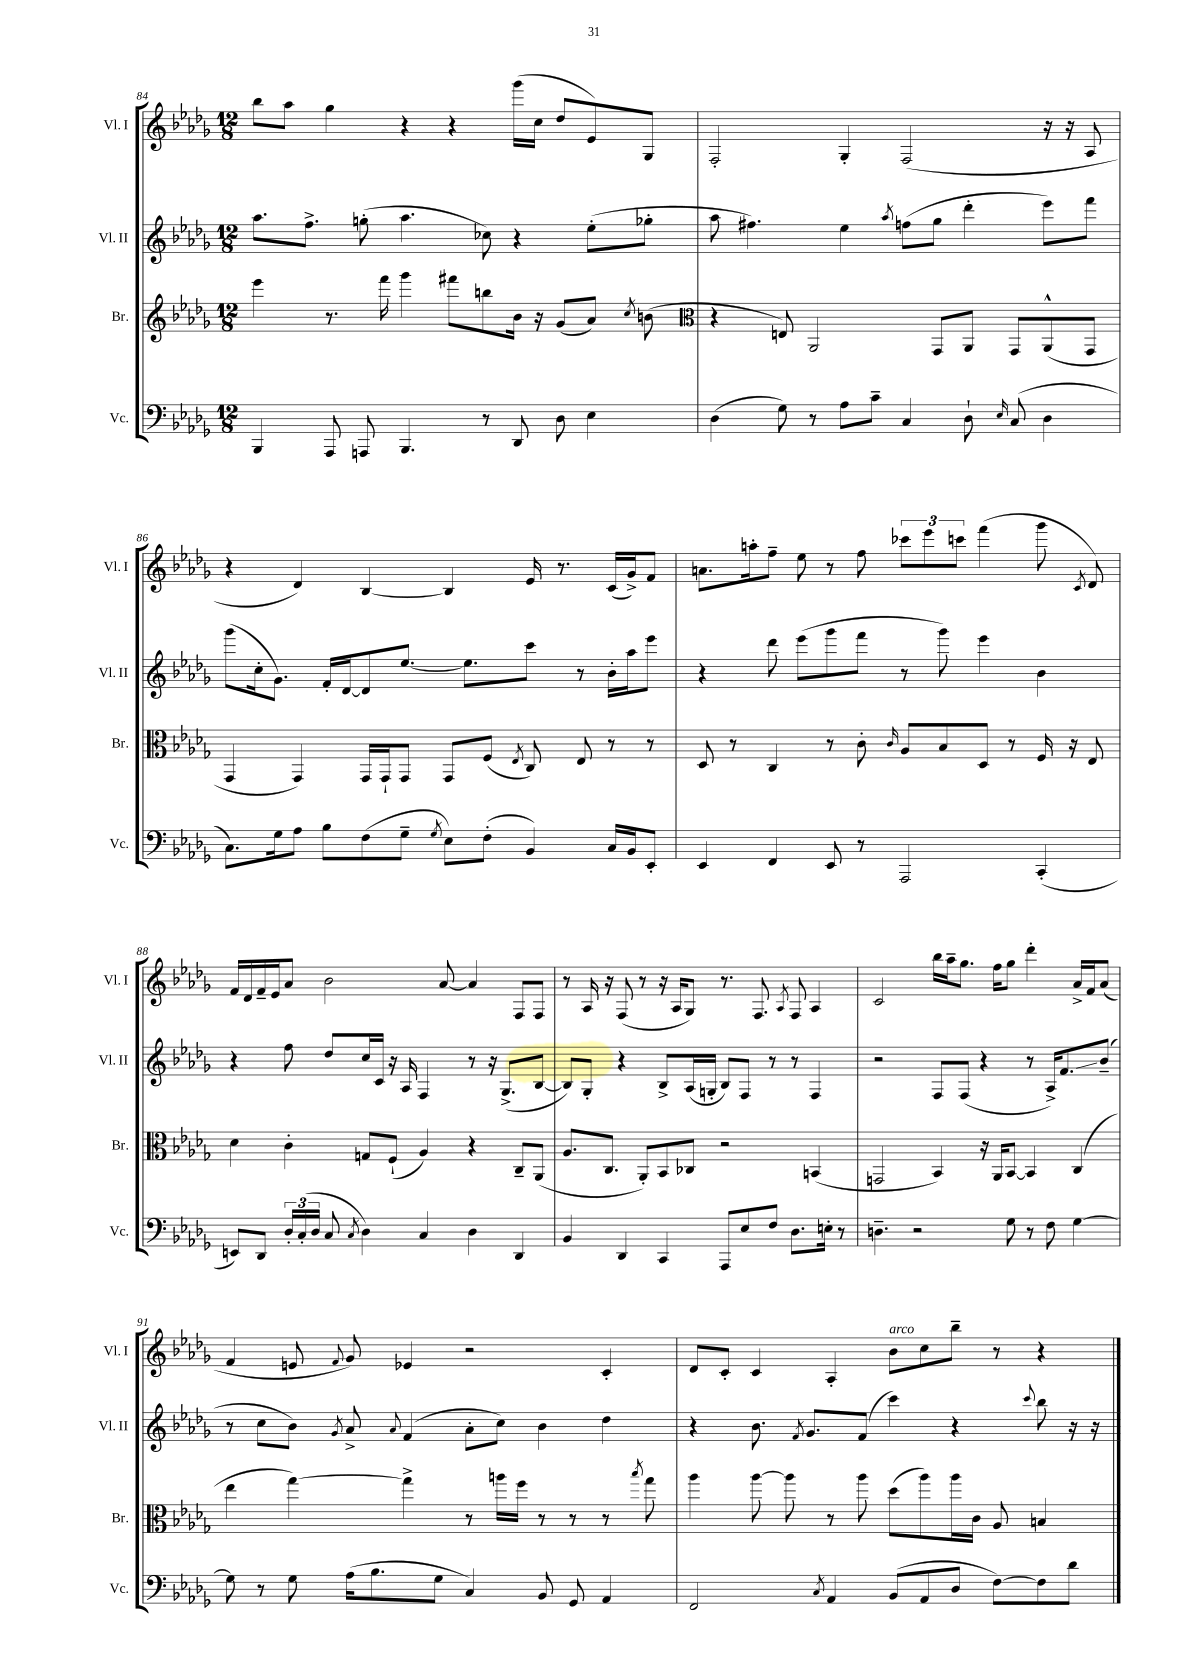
<<
\new StaffGroup <<
\new Staff = "s0" \with { instrumentName = "Vl. I" shortInstrumentName = "Vl. I" } {
    \clef treble \key des \major \numericTimeSignature \time 12/8
    \autoBeamOff bes''8[ aes''8] ges''4 r4 r4 ges'''16[( c''16] des''8[ ees'8) ges8] |
    f2-. ges4-. f2( r16 r16 aes8 |
    r4 des'4) bes4~ bes4 ees'16 r8. c'16[( ges'16->) f'8] |
    a'8.[ a''16-. f''8]-- ees''8 r8 f''8 \tuplet 3/2 { ces'''8[ ees'''8 c'''8] } f'''4( ges'''8 \acciaccatura { c'8 } des'8) |
    f'16[ des'16 f'16-- ees'16 aes'8] bes'2 aes'8~ aes'4 f8[ f8] |
    r8 aes16 r16 f8( r8 r16 aes16[ ges8]) r8. f8. \acciaccatura { aes8 } f8 aes4 |
    c'2 bes''16[ aes''16-- ges''8.] f''16[ ges''8] des'''4-. aes'16[-> f'16 aes'8]( |
    f'4 e'8 \appoggiatura { f'8 } ges'8) ees'4 r2 c'4-. |
    des'8[ c'8]-. c'4 aes4-. bes'8[^\markup { \italic "arco" } c''8 bes''8]-- r8 r4 \bar "|." |
}
\new Staff = "s1" \with { instrumentName = "Vl. II" shortInstrumentName = "Vl. II" } {
    \clef treble \key des \major \numericTimeSignature \time 12/8
    \autoBeamOff aes''8.[ f''8.]-> g''8-.( aes''4. ces''8) r4 ees''8[-.( ges''8]-. |
    aes''8 fis''4.) ees''4 \acciaccatura { aes''8 } f''8[( ges''8] des'''4-. ees'''8[) f'''8] |
    ges'''8[( c''16-. ges'8.]) f'16[-. des'16~ des'8 ees''8.]~ ees''8.[ c'''8] r8 bes'16[-. aes''16 ees'''8] |
    r4 des'''8 ees'''8[( ges'''8 f'''8] r8 ges'''8) ees'''4 bes'4 |
    r4 f''8 des''8[ c''16 c'16] r16 aes16 f4 r8 r16 ges8.[->( bes8]~ |
    bes8[) ges8]-. r4 bes8[-> aes16( g16]-. bes8[) f8] r8 r8 f4 |
    r2 f8[ f8]( r4 r8 aes16[->) f'8.\glissando bes'8]--( |
    r8 c''8[ bes'8]) \acciaccatura { ges'8 } aes'8-> \appoggiatura { aes'8 } f'4( aes'8[-. c''8]) bes'4 des''4 |
    r4 bes'8. \acciaccatura { f'8 } ges'8.[ f'8]( c'''4) r4 \appoggiatura { c'''8 } bes''8 r16 r16 \bar "|." |
}
\new Staff = "s2" \with { instrumentName = "Br." shortInstrumentName = "Br." } {
    \clef treble \key des \major \numericTimeSignature \time 12/8
    \autoBeamOff ees'''4 r8. f'''16 ges'''4 fis'''8[ b''8 bes'16] r16 ges'8[( aes'8]) \acciaccatura { c''8 } b'8( |
    \clef alto r4 e8) aes,2 ges,8[ aes,8] ges,8[ aes,8-^( ges,8] |
    ges,4 ges,4) ges,16[ ges,16-! ges,8] ges,8[ f8]( \acciaccatura { ees8 } c8) ees8 r8 r8 |
    des8 r8 c4 r8 c'8-. \grace { c'16 } aes8[ bes8 des8] r8 f16 r16 ees8 |
    des'4 c'4-. g8[ f8]-!( aes4) r4 c8[-- aes,8]( |
    aes8.[ c8.] aes,8[-.) bes,8 ces8] r2 b,4( |
    g,2 bes,4) r16 aes,16[ bes,8]~ bes,4 c4( |
    ees''4 ges''4~) ges''4-> r8 a''16[ f''16] r8 r8 r8 \acciaccatura { bes''8 } ges''8 |
    aes''4 aes''8~ aes''8 r8 aes''8 des''8[( aes''8) aes''16 c'16] aes8 b4 \bar "|." |
}
\new Staff = "s3" \with { instrumentName = "Vc." shortInstrumentName = "Vc." } {
    \clef bass \key des \major \numericTimeSignature \time 12/8
    \autoBeamOff bes,,4 aes,,8 a,,8 bes,,4. r8 des,8 des8 ees4 |
    des4( ges8) r8 aes8[ c'8]-- c4 des8-! \grace { ees16 } c8( des4 |
    c8.[) ges16 aes8] bes8[ f8( ges8]-- \acciaccatura { ges8 } ees8[) f8]-.( bes,4) c16[ bes,16 ees,8]-. |
    ees,4 f,4 ees,8 r8 aes,,2 c,4-.( |
    e,8[) des,8] \tuplet 3/2 { des16[-. c16-.( des16] } c8 \acciaccatura { c8 } des4) c4 des4 des,4 |
    bes,4 des,4 c,4 aes,,8[ ees8 f8] des8.[ e16]-. r8 |
    d4.-- r2 ges8 r8 f8 ges4~ |
    ges8 r8 ges8 aes16[( bes8. ges8] c4) bes,8 ges,8 aes,4 |
    f,2 \acciaccatura { c8 } aes,4 bes,8[( aes,8 des8] f8[~) f8 des'8] \bar "|." |
}
>>
>>
\layout { \context { \Score currentBarNumber = #84 } }
